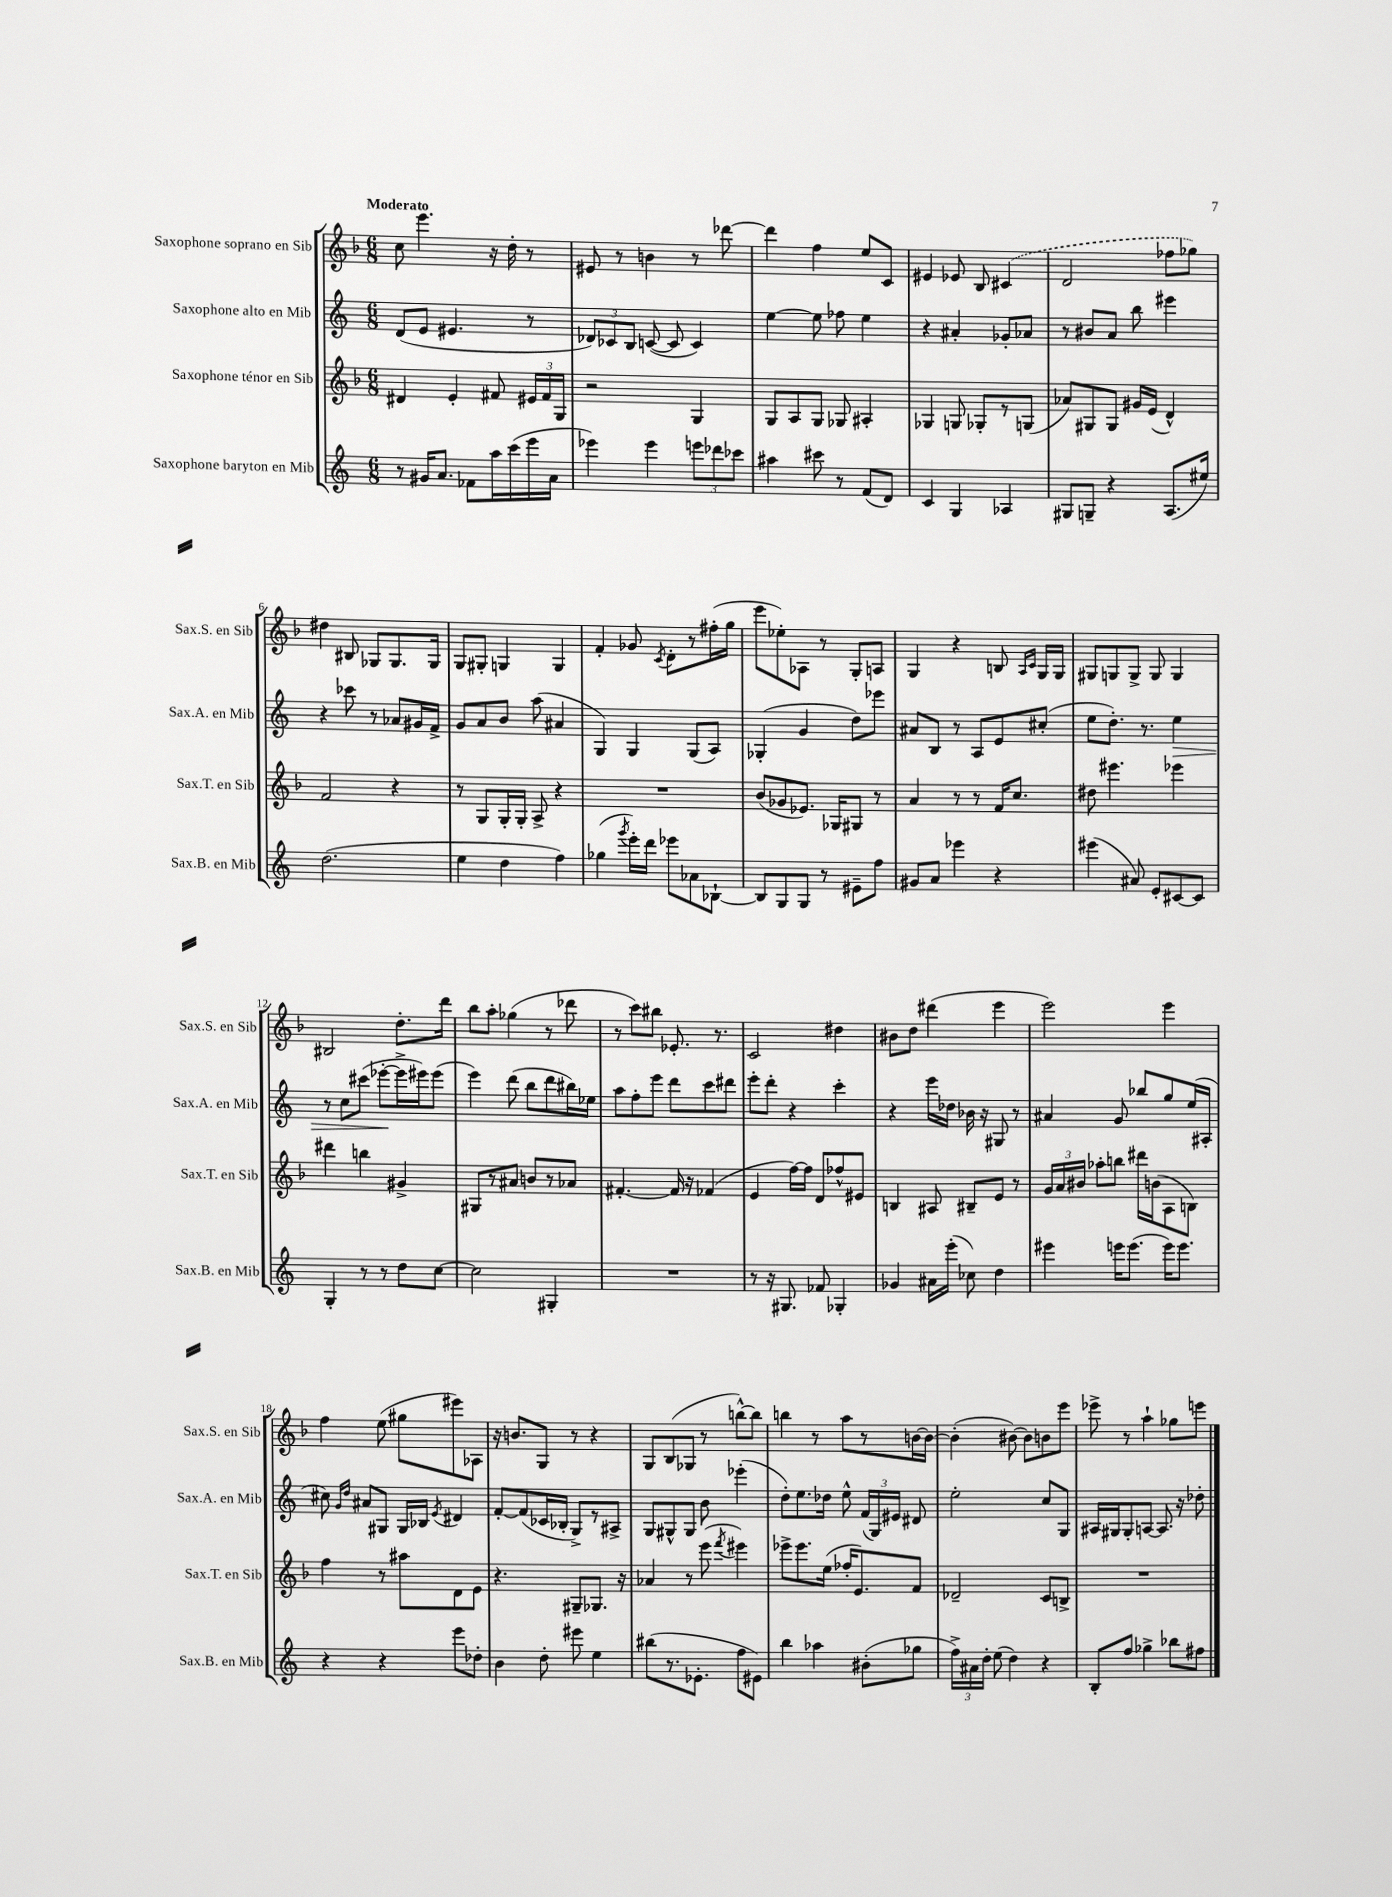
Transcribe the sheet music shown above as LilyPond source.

<<
\new StaffGroup <<
\new Staff = "s0" \with { instrumentName = "Saxophone soprano en Sib" shortInstrumentName = "Sax.S. en Sib" } {
    \clef treble \key f \major \numericTimeSignature \time 6/8 \tempo "Moderato"
    \autoBeamOff c''8 e'''4. r16 d''16-. r8 |
    eis'8 r8 b'4 r8 des'''8~ |
    des'''4 f''4 e''8[ c'8] |
    eis'4 ees'8 bes8 \once \slurDashed cis'4( |
    d'2 fes''8[ ges''8]) |
    dis''4 bis8 ges8[ ges8. ges16] |
    g8[ gis8]-. g4 g4 |
    f'4-. ges'8 \acciaccatura { c'8 } d'8[-. r8 fis''16-.( g''16] |
    e'''8[ ees''8-.) aes8] r8 g8[-. a8] |
    g4 r4 b8 \grace { a16[ c'16] } g16[ g16] |
    gis8[ g8 g8]-> g8 g4 |
    bis2 d''8.[-. d'''16] |
    bes''8[ a''8]-. ges''4( r8 des'''8 |
    r8 c'''8[) bis''8] ees'8.-. r8. |
    c'2 dis''4 |
    bis'8[ d''8] dis'''4( e'''4 |
    e'''2) e'''4 |
    f''4 e''8( gis''8[ eis'''8) aes8] |
    r16 b'8.[ g8] r8 r4 |
    g8[ bes8( ges8] r8 b''8[~-^) b''8] |
    b''4 r8 a''8[ r8 b'16~ b'16]~ |
    b'4-.( bis'8~) bis'8[ b'8 e'''8] |
    ees'''8-> r8 a''4-! ges''8[ e'''8] \bar "|." |
}
\new Staff = "s1" \with { instrumentName = "Saxophone alto en Mib" shortInstrumentName = "Sax.A. en Mib" } {
    \clef treble \key c \major \numericTimeSignature \time 6/8
    \autoBeamOff d'8[( e'8] eis'4. r8 |
    \tuplet 3/2 { des'8[) ces'8 b8] } c'8~( c'8 c'4) |
    e''4~ e''8 fes''8 e''4 |
    r4 ais'4-. ges'8[-. aes'8] |
    r8 bis'8[ a'8] b''8 eis'''4 |
    r4 ces'''8 r8 aes'8[ gis'16 f'16]-> |
    g'8[ a'8 b'8] a''8( ais'4 |
    g4) g4 g8[( a8]) |
    ges4-.( g'4 d''8[) ees'''8] |
    ais'8[ b8] r8 a8[ e'8 cis''8]-.( |
    e''8[ d''8.]-.) r8. e''4\> |
    r8 c''8[ cis'''8]( ees'''8[~-.\! ees'''16-> eis'''16) eis'''8]( |
    e'''4) d'''8( b''8[ d'''8 bis''16) ees''16] |
    a''8[ f''8-. e'''8] d'''8[ c'''8 dis'''8] |
    e'''8[-. d'''8]-. r4 c'''4-. |
    r4 e'''16[ des''16] bes'16 r16 gis8 r8 |
    ais'4 g'8 bes''8[ g''8 e''16( ais16]-. |
    cis''8) \grace { g'16[ d''16] } ais'8[ gis8] gis16[ bes16] \acciaccatura { e'8 } dis'4 |
    f'8[~-. f'8( ces'16 bes16]-. g8[->) r8 ais8]-> |
    g8[ gis8-^ gis8] b'8 ees'''4-.( |
    d''8[-.) e''8. des''16] e''8-^ \tuplet 3/2 { f'16[( g16) eis'16] } dis'8 |
    e''2-. c''8[ g8] |
    ais16[ gis16 gis8-. a8]~ a8. r16 des''8-. \bar "|." |
}
\new Staff = "s2" \with { instrumentName = "Saxophone ténor en Sib" shortInstrumentName = "Sax.T. en Sib" } {
    \clef treble \key f \major \numericTimeSignature \time 6/8
    \autoBeamOff dis'4 e'4-. fis'8 \tuplet 3/2 { eis'16[ fis'16 g16] } |
    r2 g4 |
    g8[ a8 g8] ges8 ais4-. |
    ges4 g8 ges8[-. r8 g8]( |
    aes'8[) gis8 gis8] gis'16[ e'16]( d'4-^) |
    f'2 r4 |
    r8 g8[ g16-. g16]-. a8-> r4 |
    R2. |
    bes'8[( ges'8 ees'8.]) ges16[ gis8] r8 |
    a'4 r8 r8 f'16[ c''8.] |
    dis''8 eis'''4. ees'''4 |
    dis'''4 b''4 gis'4-> |
    gis8[ r8 ais'8] b'8[ r8 aes'8] |
    fis'4.~-. fis'16 r16 fes'4( |
    e'4 f''16[~) f''16] d'8[ fes''8-^ eis'8] |
    b4 ais8 bis8[-- e'8] r8 |
    \tuplet 3/2 { g'16[ a'16 bis'16] } aes''8[-. b''8] dis'''16[ b'16( a8 b8]) |
    f''4 r8 ais''8[ d'8 e'8] |
    r4. gis8[-- ges8.] r16 |
    aes'4 r8 e'''8( \acciaccatura { f'''8 } eis'''4) |
    ees'''8[-> ees'''8. e''16]( fes''16[-. e'8.) f'8] |
    des'2-- c'8[ b8]-> |
    R2. \bar "|." |
}
\new Staff = "s3" \with { instrumentName = "Saxophone baryton en Mib" shortInstrumentName = "Sax.B. en Mib" } {
    \clef treble \key c \major \numericTimeSignature \time 6/8
    \autoBeamOff r8 gis'16[ a'8.] fes'8[ a''16 c'''16( e'''16 a'16] |
    ees'''4) ees'''4 \tuplet 3/2 { e'''8[ des'''8 ces'''8] } |
    ais''4 cis'''8 r8 f'8[( d'8]) |
    c'4 g4 aes4 |
    gis8[ g8]-- r4 a8.[( eis''16]) |
    d''2.( |
    e''4 d''4 f''4) |
    ges''4( \acciaccatura { g'''8 } e'''16[-.) d'''16] ees'''8[ aes'8 bes8]~-! |
    bes8[ g8 g8] r8 eis'8[-- f''8] |
    gis'8[ a'8] ees'''4 r4 |
    eis'''4( ais'8) e'8[-. cis'8~ cis'8] |
    g4-. r8 r8 d''8[ c''8]~ |
    c''2 gis4-. |
    R2. |
    r8 r16 gis8. fes'8 ges4-. |
    ges'4 ais'16[ e'''16]-.( ces''8) d''4 |
    eis'''4 e'''16[ e'''8.]( e'''16[) e'''8.] |
    r4 r4 e'''8[ des''8]-. |
    b'4 d''8-. eis'''8 e''4 |
    bis''8[( r8. ees'8.]-. f''8[ eis'8]) |
    b''4 aes''4 bis'8[-.( ges''8] |
    \tuplet 3/2 { f''16[->) ais'16 d''16]-. } e''8( d''4) r4 |
    b8[-. f''8] ges''4-> bes''8[ fis''8] \bar "|." |
}
>>
>>
